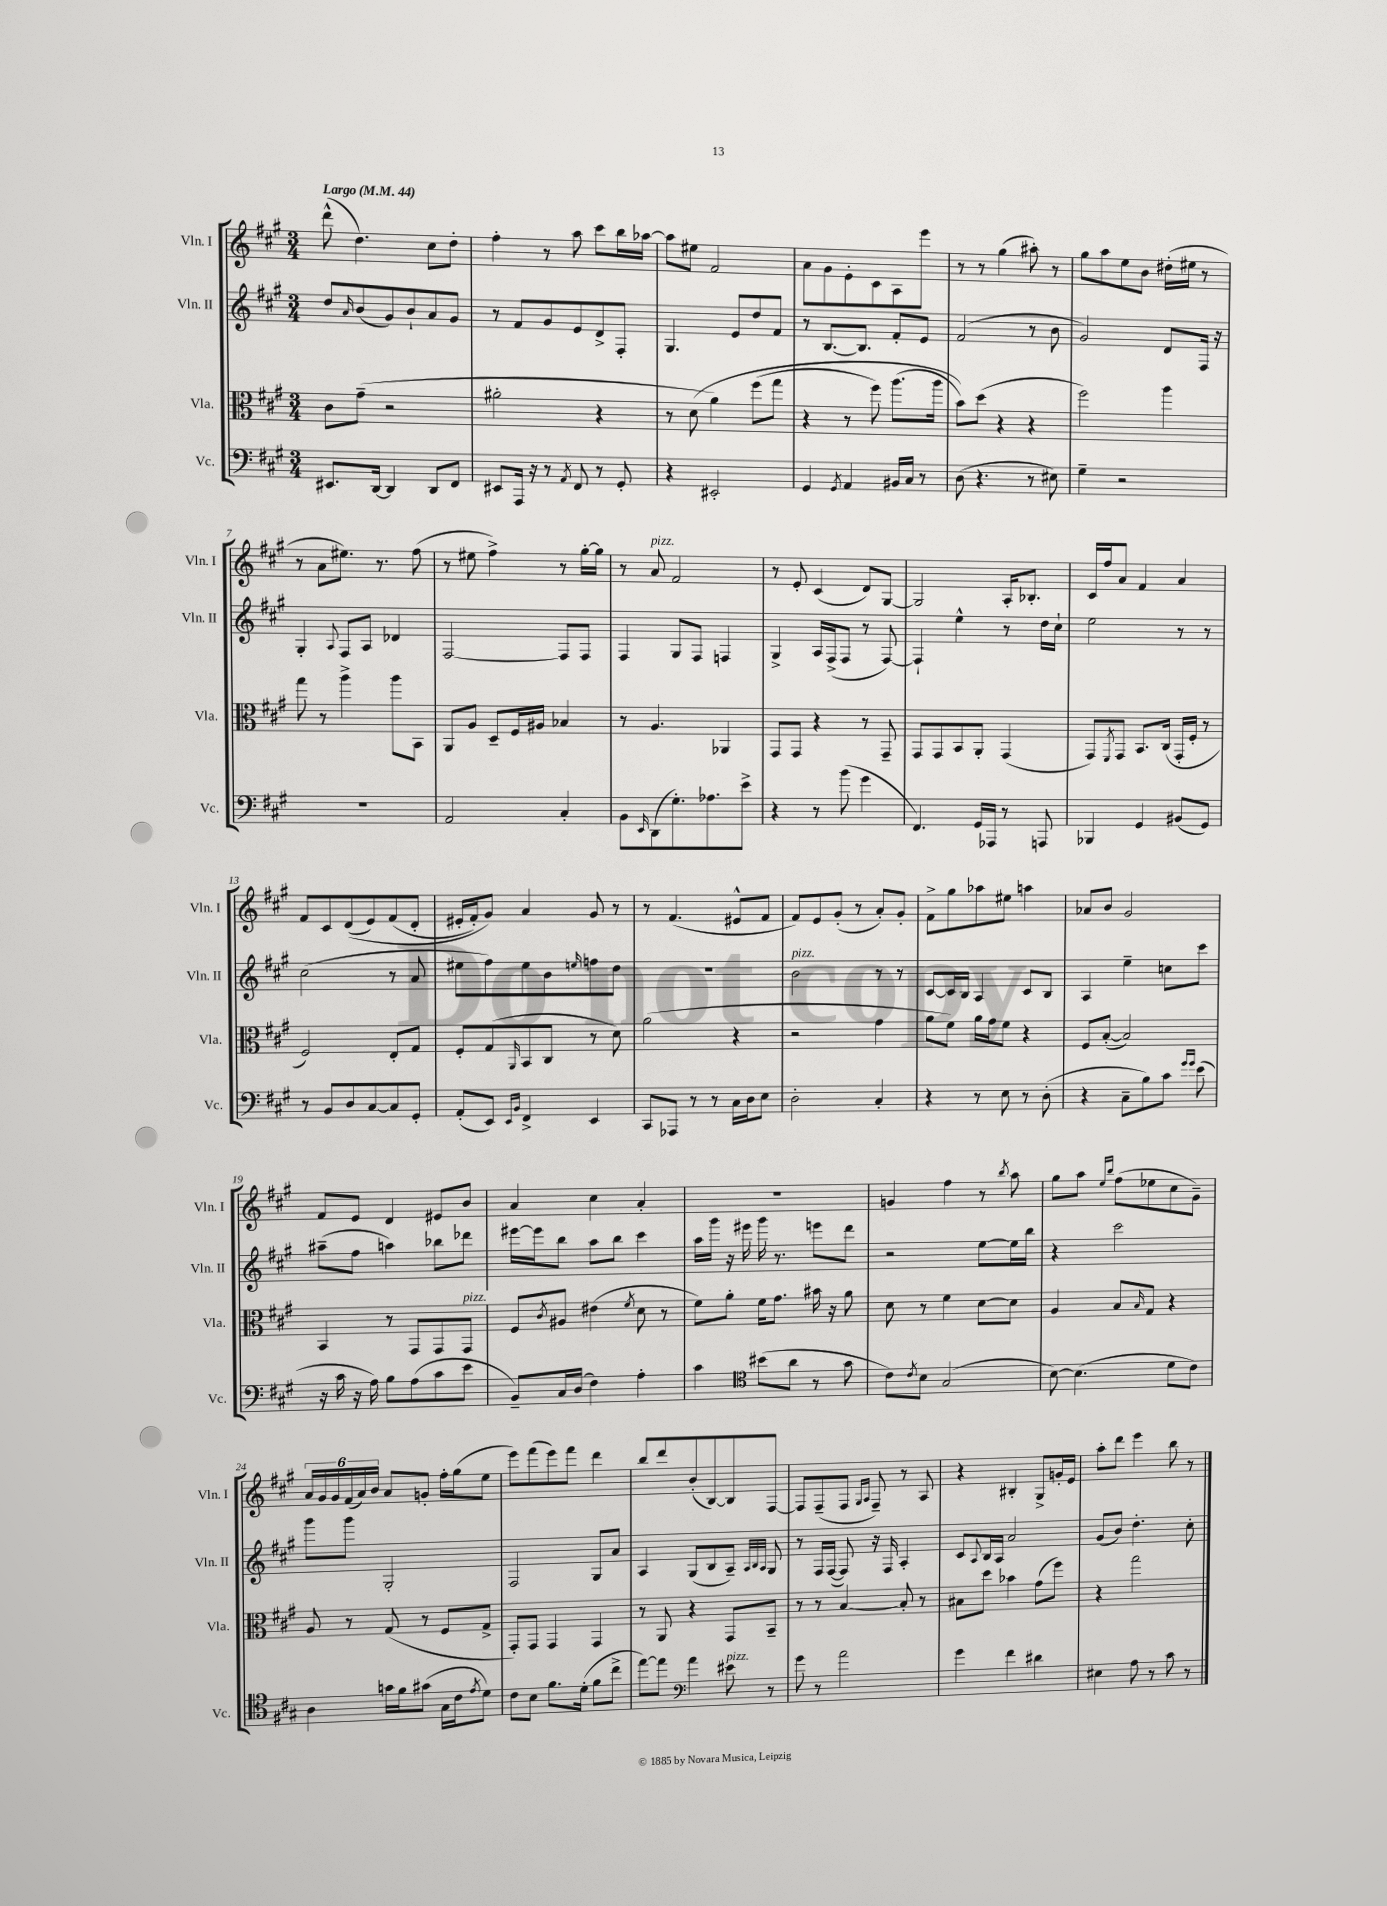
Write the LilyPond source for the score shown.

<<
\new StaffGroup <<
\new Staff = "s0" \with { instrumentName = "Vln. I" shortInstrumentName = "Vln. I" } {
    \clef treble \key a \major \numericTimeSignature \time 3/4 \tempo "Largo" 4 = 44
    d'''8-^( d''4.) cis''8 d''8-. |
    fis''4-. r8 a''8 cis'''8 b''16 aes''16~ |
    aes''8 eis''8 fis'2 |
    a'8 gis'8 e'8-. cis'8 a8 e'''8 |
    r8 r8 gis''4( ais''8-.) r8 |
    gis''8 a''8 e''8 b'8 dis''16-.( eis''16 r8 |
    r8 a'8 eis''8.) r8. fis''8( |
    r8 eis''8 fis''4->) r8 gis''16~-. gis''16 |
    r8 a'8^\markup { \italic "pizz." } fis'2 |
    r8 e'8-. cis'4( d'8) gis8~ |
    gis2 a16-. bes8.-. |
    cis'16 fis''16 a'8 fis'4 a'4 |
    fis'8 cis'8 d'8(\( e'8) fis'8( d'8-. |
    eis'16-. fis'16-.) gis'8\) a'4 gis'8 r8 |
    r8 fis'4.( eis'8-^ fis'8 |
    fis'8) e'8 gis'8-.( r8 a'8-.) gis'8-. |
    fis'8-> gis''8 aes''8 eis''8 a''4 |
    aes'8 b'8 gis'2 |
    fis'8 e'8 d'4 eis'8 b'8 |
    a'4 cis''4 a'4-. |
    R2. |
    g'4 fis''4 r8 \acciaccatura { b''8 } a''8 |
    gis''8 a''8 \grace { e''16 b''16 } fis''8( ees''8 cis''8 gis'8--) |
    \tuplet 6/4 { a'16 gis'16 gis'16 fis'16( a'16) b'16 } a'8 g'8-. fis''16-. gis''16( e''8 |
    e'''8) fis'''8( e'''8) fis'''8 d'''4 |
    b''8 d'''8 b'8-.( b8~) b8 fis8~ |
    fis8 fis8--( fis8 \grace { gis16 a16 } fis8--) r8 a8 |
    r4 bis4-. gis8-> g'16-. e'16 |
    a''8-. d'''8 e'''4 b''8 r8 \bar "|." |
}
\new Staff = "s1" \with { instrumentName = "Vln. II" shortInstrumentName = "Vln. II" } {
    \clef treble \key a \major \numericTimeSignature \time 3/4
    d''8 \grace { a'16 } b'8( gis'8) b'8-! a'8 gis'8 |
    r8 fis'8 gis'8 e'8 d'8-> fis8-. |
    gis4. e'8 d''8 fis'8 |
    r8 b8.~ b8. fis'8-. e'8 |
    fis'2( r8 b'8 |
    gis'2) d'8 fis16 r16 |
    gis4-. \appoggiatura { a8 } fis8 a8 des'4 |
    fis2~ fis8 fis8 |
    fis4 gis8 fis8 f4 |
    gis4-> a16 fis16->( fis8 r8 fis8~) |
    fis4-! e''4-^ r8 d''16 cis''16-! |
    e''2 r8 r8 |
    cis''2( r8 a'8 |
    eis''8 fis''8) eis''8 b'8 \grace { e''16 } f''8 d''8 |
    R2. |
    b'2^\markup { \italic "pizz." } r8 r8 |
    cis'8~ cis'16 b16 a4 cis'8 b8 |
    a4 e''4-- c''8 cis'''8 |
    ais''8--( fis''8 a''4) bes''8 des'''8 |
    eis'''16~ eis'''16 b''8 a''8 b''8 cis'''4 |
    a''16 gis'''16 r16 eis'''16 gis'''16 r8. e'''8 d'''8 |
    r2 e''8~ e''16 b''16 |
    r4 cis'''2 |
    gis'''8 gis'''8 gis2-. |
    fis2 gis8 a'8 |
    a4 gis8( b8 a8--) \grace { a32 b32 a32 } gis8 |
    r8 fis16 fis16~( fis8) r16 fis16 a4-. |
    cis'8 \appoggiatura { a8 } b16 a16 a'2 |
    gis'8( b'8) d''4.-. cis''8-. \bar "|." |
}
\new Staff = "s2" \with { instrumentName = "Vla." shortInstrumentName = "Vla." } {
    \clef alto \key a \major \numericTimeSignature \time 3/4
    cis'8 gis'8--( r2 |
    ais'2-. r4 |
    r8 d'8\( a'4) fis''8( gis''8 |
    r4 r8 fis''8) a''8.( a''16 |
    b'8)\) d''8( r4 r4 |
    fis''2) a''4 |
    gis''8 r8 a''4-> a''8 b,8 |
    a,8 a8 d8-- fis16 ais16 bes4 |
    r8 a4. aes,4 |
    gis,8 gis,8 r4 r8 gis,8-- |
    gis,8 gis,8 b,8 a,8-. gis,4( |
    gis,8) \acciaccatura { fis,8 } gis,8 b,8. cis16( gis,16-. fis16-. r8 |
    fis2) e8-. gis8 |
    fis8-. gis8( \grace { a,16 } b,8 cis8 r8 d'8) |
    a'2( r4 |
    r2 gis'4 |
    a'8 fis'8) a'16 gis'16 fis'8 r4 |
    fis8 b8~-.( b2) |
    b,4 r8 gis,8 gis,8 gis,8^\markup { \italic "pizz." } |
    fis8 \acciaccatura { cis'8 } ais8 eis'4( \acciaccatura { fis'8 } d'8 r8 |
    fis'8) a'8-. fis'16 gis'8. bis'16 r16 a'8 |
    d'8 r8 fis'4 d'8~ d'8 |
    a4 b8 \grace { b16 } gis8 r4 |
    a8 r8 gis8( r8 fis8 gis8-> |
    gis,8-.) gis,8 gis,4 gis,4 |
    r8 a,8 r4 gis,8 b,8-- |
    r8 r8 b4~ b8-. r8 |
    bis8 d''8 bes'4 gis'8( fis''8) |
    r4 gis''2 \bar "|." |
}
\new Staff = "s3" \with { instrumentName = "Vc." shortInstrumentName = "Vc." } {
    \clef bass \key a \major \numericTimeSignature \time 3/4
    eis,8. d,16~ d,4 d,8 fis,8 |
    eis,8 a,,16 r16 r8 \acciaccatura { a,8 } fis,8 r8 gis,8-. |
    r4 eis,2-. |
    gis,4 \acciaccatura { gis,8 } a,4 bis,16 cis16 r8 |
    d8( r4. r8 eis8) |
    gis4-- r2 |
    R2. |
    a,2 cis4-. |
    b,8 \grace { e,16 } d,8( gis8.-.) aes8. e'8-> |
    r4 r8 b'8( gis'4 |
    fis,4.) gis,16 aes,,16 r8 a,,8 |
    bes,,4 gis,4 bis,8( gis,8) |
    r8 b,8 d8 cis8~ cis8 gis,8-. |
    a,8-.( e,8) \grace { e,16 b,16 } fis,4-> e,4 |
    cis,8 aes,,8 r8 r8 cis16 d16 e8 |
    d2-. cis4-. |
    r4 r8 e8 r8 d8-.( |
    r4 cis8-- b8) cis'8 \grace { gis'16 gis'16 } e'8( |
    r16 cis'16 r16 a16) b8 a8( cis'8 e'8 |
    b,8--) cis16 d16( fis4) a4-. |
    cis'4 \clef tenor bis'8( a'8 r8 gis'8 |
    cis'8) \acciaccatura { cis'8 } b8 gis2( |
    b8~) b4.( d'8 cis'8) |
    a4 g'16 fis'16 gis'8( gis16 cis'16 \acciaccatura { e'8 } d'8) |
    cis'8 b8 fis'8. d'16-.( fis'8 cis''8-> |
    e''8~) e''8 \clef bass a'4 eis'8^\markup { \italic "pizz." } r8 |
    gis'8 r8 a'2 |
    gis'4 fis'4 dis'4 |
    eis4 a8 r8 cis'8 r8 \bar "|." |
}
>>
>>
